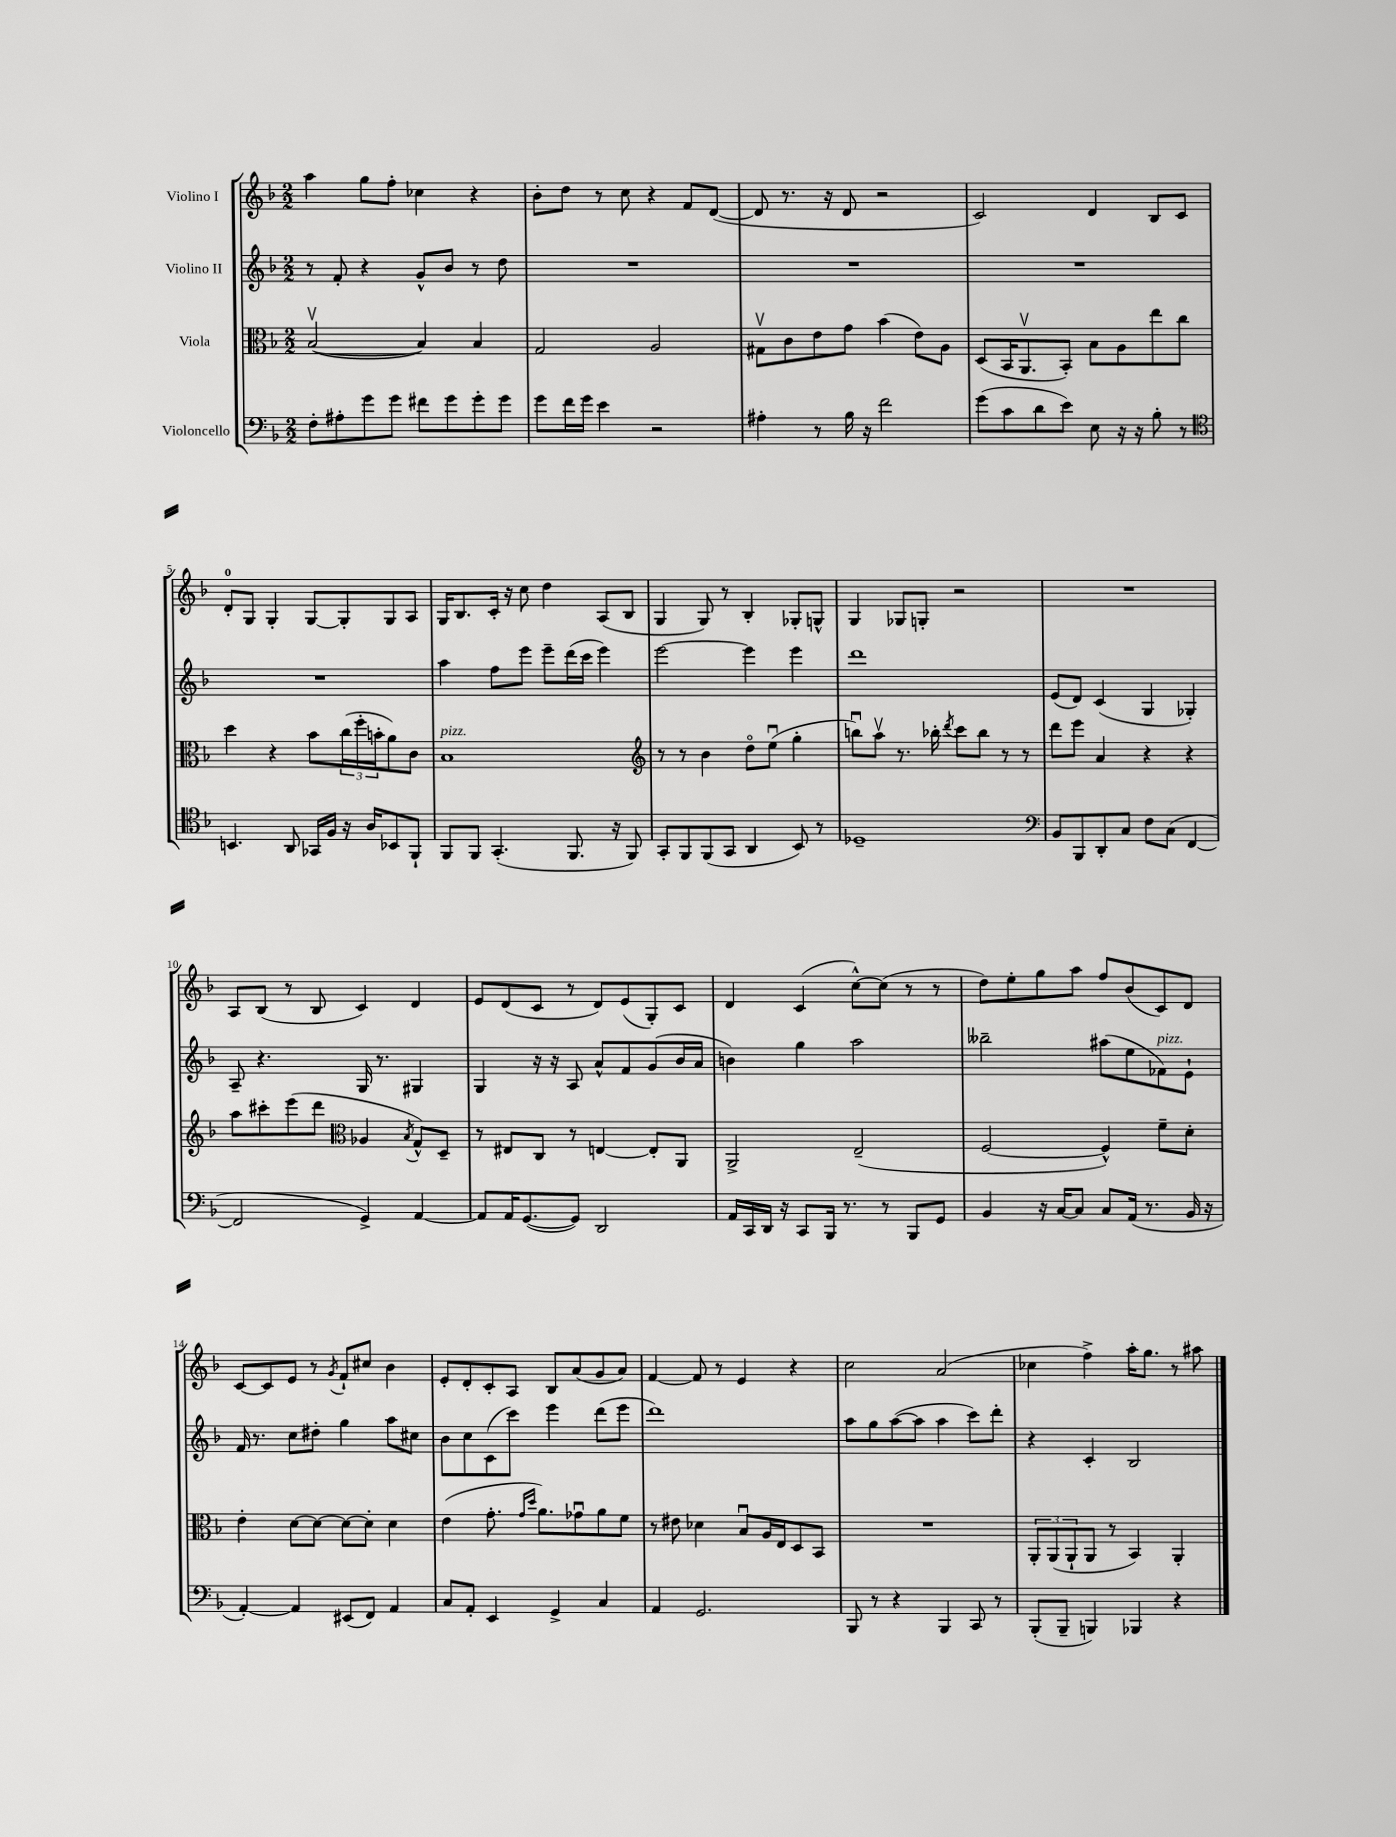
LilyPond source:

<<
\new StaffGroup <<
\new Staff = "s0" \with { instrumentName = "Violino I" } {
    \clef treble \key f \major \numericTimeSignature \time 2/2
    a''4 g''8 f''8-. ces''4 r4 |
    bes'8-. d''8 r8 c''8 r4 f'8 d'8~( |
    d'8 r8. r16 d'8 r2 |
    c'2) d'4 bes8 c'8 |
    d'8-0-. g8 g4-. g8~ g8-. g8 a8 |
    g16 bes8. c'16-. r16 c''8 d''4 a8( bes8 |
    g4 g8) r8 bes4-. ges8-. g8-^ |
    g4 ges8 g8-. r2 |
    R1 |
    a8 bes8( r8 bes8 c'4) d'4 |
    e'8 d'8( c'8 r8 d'8) e'8( g8-.) c'8 |
    d'4 c'4( c''8~-^) c''8( r8 r8 |
    d''8) e''8-. g''8 a''8 f''8 bes'8( c'8) d'8 |
    c'8~ c'8 e'8 r8 \acciaccatura { g'8 } f'8-! cis''8 bes'4 |
    e'8-. d'8-. c'8-. a8 bes8 a'8( g'8 a'8) |
    f'4~ f'8 r8 e'4 r4 |
    c''2 a'2( |
    ces''4 f''4->) a''16-. g''8. r8 ais''8 \bar "|." |
}
\new Staff = "s1" \with { instrumentName = "Violino II" } {
    \clef treble \key f \major \numericTimeSignature \time 2/2
    r8 f'8-. r4 g'8-^ bes'8 r8 d''8 |
    R1 |
    R1 |
    R1 |
    R1 |
    a''4 f''8 e'''8 e'''8-- d'''16( c'''16 e'''4) |
    e'''2~ e'''4 e'''4 |
    d'''1 |
    e'8( d'8) c'4( g4 ges4-.) |
    a8-- r4. g16 r8. gis4 |
    g4 r16 r16 a8 a'8-^ f'8 g'8( bes'16 a'16 |
    b'4) g''4 a''2 |
    beses''2-- ais''8( e''8 fes'8^\markup { \italic "pizz." }) e'8-! |
    f'16 r8. c''8 dis''8-. g''4 a''8 cis''8 |
    bes'8 c''8 c'8( c'''8) e'''4 d'''8( e'''8 |
    d'''1) |
    a''8 g''8 a''8~( a''8 a''4 c'''8) d'''8-. |
    r4 c'4-. bes2 \bar "|." |
}
\new Staff = "s2" \with { instrumentName = "Viola" } {
    \clef alto \key f \major \numericTimeSignature \time 2/2
    bes2~\upbow( bes4) bes4 |
    g2 a2 |
    gis8\upbow c'8 e'8 g'8 bes'4( e'8) a8 |
    d8( bes,16 a,8.\upbow bes,8-.) bes8 a8 e''8 c''8 |
    d''4 r4 bes'8 \tuplet 3/2 { c''16( f''16-. b'16-. } a'8) c'8 |
    bes1^\markup { \italic "pizz." } |
    \clef treble r8 r8 bes'4 d''8\flageolet e''8\downbow( g''4-. |
    b''8\downbow) a''8\upbow r8. bes''16-. \acciaccatura { d'''8 } c'''8 bes''8 r8 r8 |
    d'''8 e'''8 a'4 r4 r4 |
    a''8 cis'''8-. e'''8( d'''8 \clef alto aes4 \acciaccatura { bes8 } g8-^) d8-- |
    r8 eis8 c8 r8 e4~ e8-. a,8 |
    a,2-> e2--( |
    f2~ f4-^) f'8-- d'8-. |
    e'4-. d'8~ d'8~ d'8~ d'8-. d'4 |
    e'4( g'8.-. \grace { g'16 d''16 } a'8.) ges'8\downbow a'8 f'8 |
    r8 eis'8 des'4 bes8\downbow a16 e16 d8 bes,8 |
    R1 |
    \tuplet 3/2 { a,8-. a,8( a,8-! } a,8 r8 bes,4) a,4-. \bar "|." |
}
\new Staff = "s3" \with { instrumentName = "Violoncello" } {
    \clef bass \key f \major \numericTimeSignature \time 2/2
    f8-. ais8-. g'8 g'8 fis'8 g'8 g'8-. g'8 |
    g'8 f'16 g'16 e'4 r2 |
    ais4-. r8 bes16 r16 f'2 |
    g'8( c'8 d'8 e'8) e8 r16 r16 bes8-. r8 |
    \clef tenor b,4. a,8 ges,16 f16 r16 a16 bes,8 f,8-! |
    f,8 f,8 g,4.-.( f,8. r16 f,8) |
    g,8-. f,8 f,8( g,8 a,4 bes,8) r8 |
    des1-- |
    \clef bass bes,8 bes,,8 d,8-. c8 f8 c8( f,4~ |
    f,2 g,4->) a,4~ |
    a,8 a,16 g,8.~( g,8) d,2 |
    a,16 c,16 d,16 r16 c,8 bes,,16 r8. r8 bes,,8 g,8 |
    bes,4 r16 c16~ c8 c8 a,16( r8. bes,16 r16 |
    a,4~-.) a,4 eis,8( f,8) a,4 |
    c8 a,8-. e,4 g,4-> c4 |
    a,4 g,2. |
    bes,,8 r8 r4 bes,,4 c,8 r8 |
    bes,,8-.( bes,,8-- b,,4) bes,,4 r4 \bar "|." |
}
>>
>>
